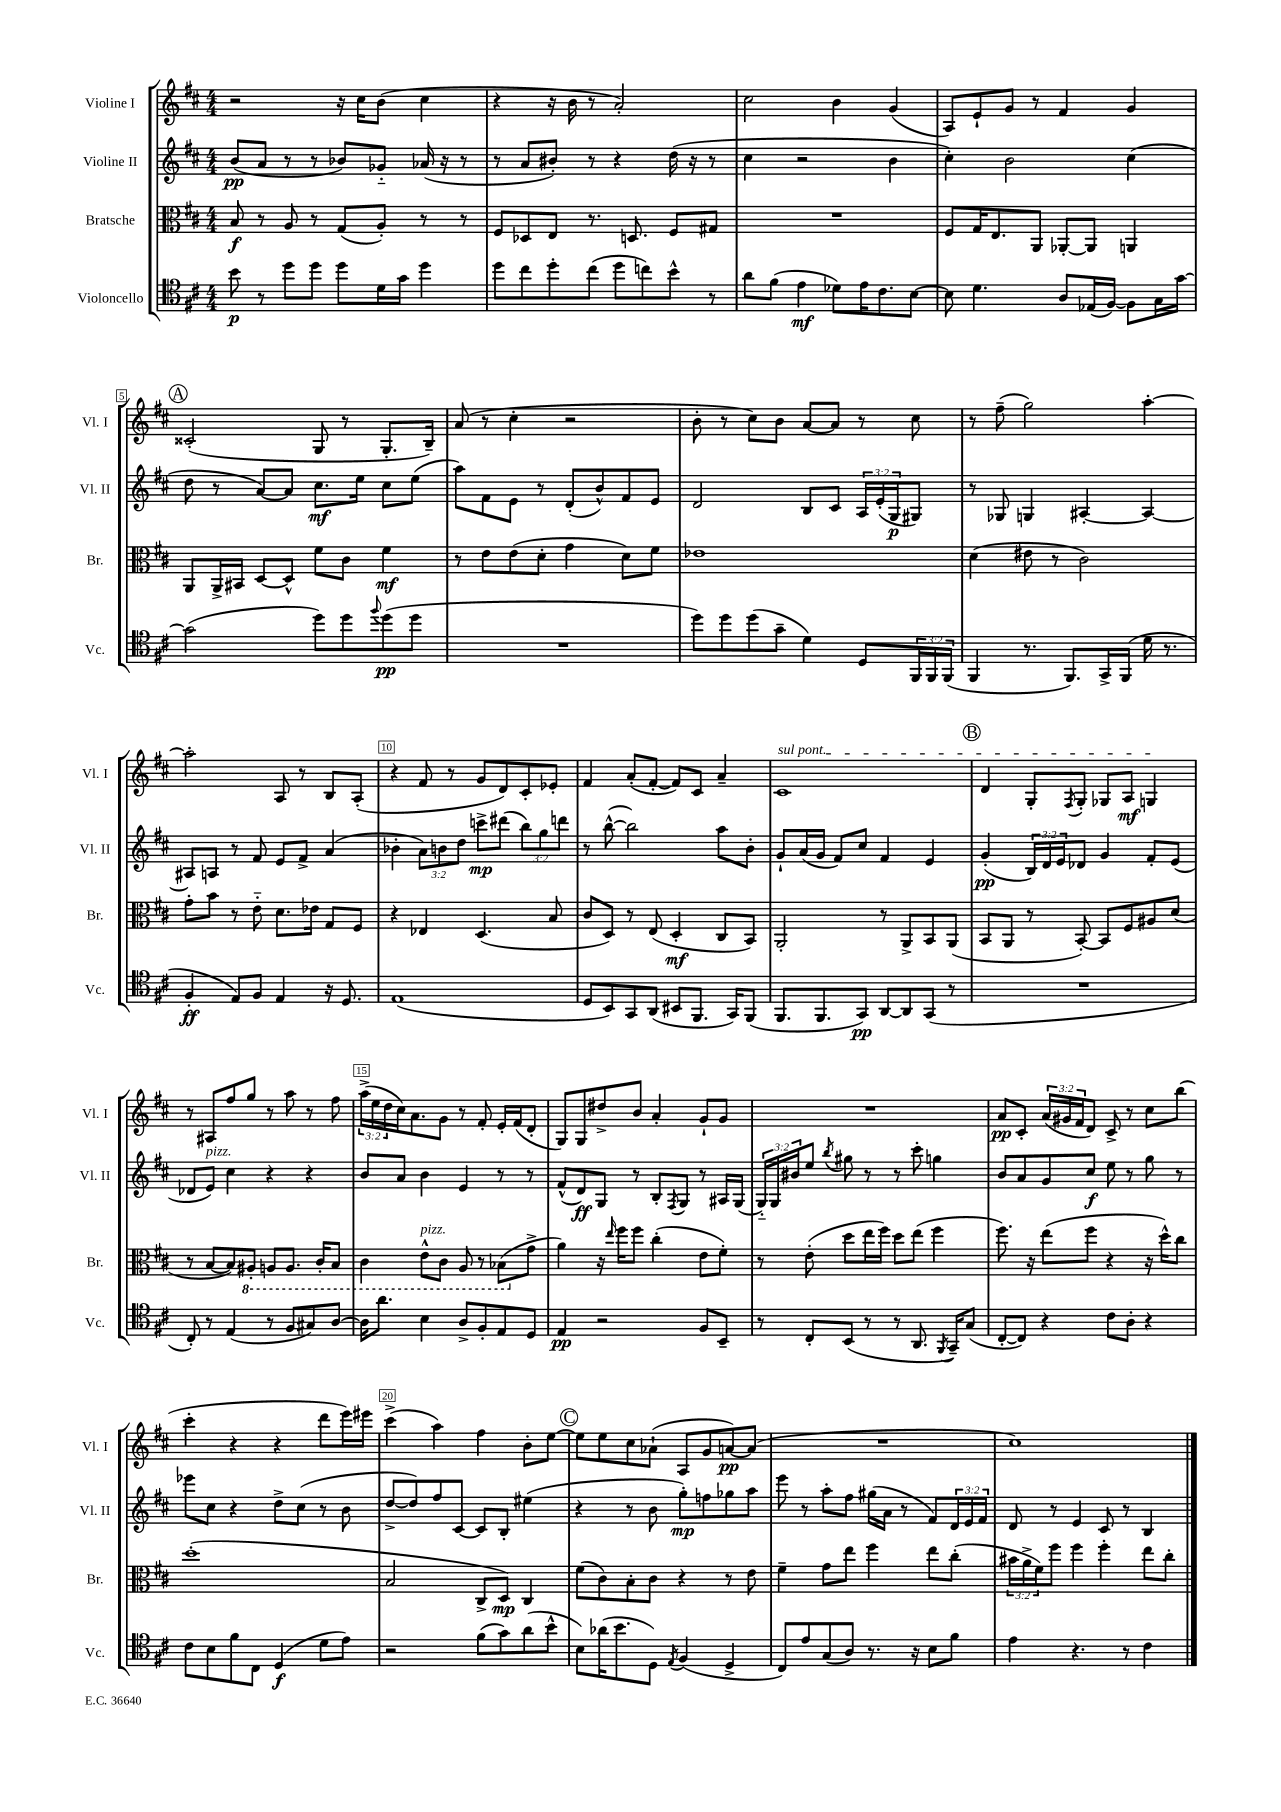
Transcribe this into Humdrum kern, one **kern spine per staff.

**kern	**dynam	**kern	**dynam	**kern	**dynam	**kern	**dynam
*part4	*part4	*part3	*part3	*part2	*part2	*part1	*part1
*staff4	*staff4	*staff3	*staff3	*staff2	*staff2	*staff1	*staff1
*I"Violoncello	*	*I"Bratsche	*	*I"Violine II	*	*I"Violine I	*
*I'Vc.	*	*I'Br.	*	*I'Vl. II	*	*I'Vl. I	*
*clefC4	*	*clefC3	*	*clefG2	*	*clefG2	*
*k[f#c#]	*	*k[f#c#]	*	*k[f#c#]	*	*k[f#c#]	*
*M4/4	*	*M4/4	*	*M4/4	*	*M4/4	*
=1	=1	=1	=1	=1	=1	=1	=1
8b\	p	8B/	f	(8b/L	pp	2r	.
8r	.	8r	.	8a/J	.	.	.
8dd\L	.	8A/	.	8r	.	.	.
8dd\J	.	8r	.	8r	.	.	.
8dd\L	.	(8G/L	.	8b-X/L)	.	16r	.
.	.	.	.	.	.	16cc#\KL	.
16d\L	.	8A'/J)	.	8g-X/J	.	(8b\J	.
16g\JJ	.	.	.	.	.	.	.
4dd\	.	8r	.	(16a-X/	.	4cc#\	.
.	.	.	.	16r	.	.	.
.	.	8r	.	8r	.	.	.
=2	=2	=2	=2	=2	=2	=2	=2
8dd\L	.	8F#/L	.	8r	.	4r	.
8cc#\	.	8D-X/	.	8a/L	.	.	.
8dd'\	.	8E/J	.	8b#X'/J)	.	16r	.
.	.	.	.	.	.	16b\	.
(8cc#\J	.	8.r	.	8r	.	8r	.
8dd\L	.	.	.	4r	.	2a'/)	.
.	.	8.Dn/	.	.	.	.	.
8ccn\)	.	.	.	.	.	.	.
8b^^\J	.	8F#/L	.	(16dd\	.	.	.
.	.	.	.	16r	.	.	.
8r	.	8G#X/J	.	8r	.	.	.
=3	=3	=3	=3	=3	=3	=3	=3
8a\L	.	1r	.	4cc#\	.	2cc#\	.
(8f#\J	.	.	.	.	.	.	.
4e\	mf	.	.	2r	.	.	.
8d-X\L)	.	.	.	.	.	4b\	.
16e\K	.	.	.	.	.	.	.
8.c#\	.	.	.	.	.	.	.
.	.	.	.	4b\	.	(4g/	.
[8B\J	.	.	.	.	.	.	.
=4	=4	=4	=4	=4	=4	=4	=4
8B\]	.	8F#/L	.	4cc#'\)	.	8A/L)	.
4.d\	.	16G/K	.	.	.	8e`/	.
.	.	8.E/	.	.	.	.	.
.	.	.	.	2b\	.	8g/J	.
.	.	8AA/J	.	.	.	8r	.
8A/L	.	[8AA-X'/L	.	.	.	4f#/	.
(16E-X/L	.	8AA-/J]	.	.	.	.	.
[16F#/JJ)	.	.	.	.	.	.	.
8F#\L]	.	4AAn/	.	(4cc#\	.	4g/	.
16G\L	.	.	.	.	.	.	.
[16g\JJ	.	.	.	.	.	.	.
!!LO:LB:g=z
!!LO:REH:place=s1:t=A
=5	=5	=5	=5	=5	=5	=5	=5
(2g\]	.	8AA/L	.	8dd\	.	(2c##X'/	.
.	.	16AA^/L	.	8r	.	.	.
.	.	16BB#X/JJ	.	.	.	.	.
.	.	[8D/L	.	[8a/L)	.	.	.
.	.	8D^^/J]	.	8a/J]	.	.	.
8dd\L)	.	8f#\L	.	8.cc#\L	mf	8G/	.
8dd\	.	8c#\J	.	.	.	8r	.
.	.	.	.	16ee\Jk	.	.	.
8qqff#/	.	.	.	.	.	.	.
(8dd\	pp	4f#\	mf	8cc#\L	.	8.G'/L	.
8dd\J	.	.	.	(8ee\J	.	.	.
.	.	.	.	.	.	16B~/Jk)	.
=6	=6	=6	=6	=6	=6	=6	=6
1r	.	8r	.	8aa\L)	.	(8a/	.
.	.	8e\L	.	8f#\	.	8r	.
.	.	(8e\	.	8e\J	.	4cc#'\	.
.	.	8d'\J	.	8r	.	.	.
.	.	4g\	.	(8d'/L	.	2r	.
.	.	.	.	8b^^/)	.	.	.
.	.	8d\L)	.	8f#/	.	.	.
.	.	8f#\J	.	8e/J	.	.	.
=7	=7	=7	=7	=7	=7	=7	=7
8dd\L)	.	1e-X	.	2d/	.	8b'\	.
8dd\	.	.	.	.	.	8r	.
(8dd\	.	.	.	.	.	8cc#\L)	.
8g~\J	.	.	.	.	.	8b\J	.
4d\)	.	.	.	8B/L	.	[8a/L	.
.	.	.	.	8c#/J	.	8a/J]	.
8D/L	.	.	.	24A/LL	.	8r	.
.	.	.	.	(24e'/	.	.	.
.	.	.	.	24G/J	p	.	.
24FF#/L	.	.	.	8G#X/J)	.	8cc#\	.
24FF#/	.	.	.	.	.	.	.
(24FF#/JJ	.	.	.	.	.	.	.
=8	=8	=8	=8	=8	=8	=8	=8
4FF#/	.	(4d\	.	8r	.	8r	.
.	.	.	.	8G-X/	.	(8ff#~\	.
8.r	.	8e#X\	.	4Gn/	.	2gg\)	.
.	.	8r	.	.	.	.	.
8.FF#/L)	.	.	.	.	.	.	.
.	.	2c#\)	.	[4A#X'/	.	.	.
16GG^/L	.	.	.	.	.	.	.
(16FF#/JJ	.	.	.	.	.	.	.
16d\	.	.	.	4A#/_	.	[4aa'\	.
8.r	.	.	.	.	.	.	.
!!LO:LB:g=z
=9	=9	=9	=9	=9	=9	=9	=9
4F#'/	ff	8g'\L	.	8A#X/L]	.	2aa'\]	.
.	.	8b\J	.	8An/J	.	.	.
8E/L)	.	8r	.	8r	.	.	.
8F#/J	.	8e\	.	8f#/	.	.	.
4E/	.	8.d\L	.	8e/L	.	8A/	.
.	.	.	.	8f#^/J	.	8r	.
.	.	16e-X\Jk	.	.	.	.	.
16r	.	8G/L	.	(4a/	.	8B/L	.
8.D/	.	.	.	.	.	.	.
.	.	8F#/J	.	.	.	(8A'/J	.
=10	=10	=10	=10	=10	=10	=10	=10
(1E	.	4r	.	4b-X'\	.	4r	.
.	.	4E-X/	.	12a\L)	.	8f#/	.
.	.	.	.	12bn\	.	.	.
.	.	.	.	.	.	8r	.
.	.	.	.	12dd\J	.	.	.
.	.	(4.D/	.	8cccn^\L	mp	8g/L	.
.	.	.	.	(8ddd#X\J	.	8d/)	.
.	.	.	.	12bb\L)	.	8c#'/	.
.	.	.	.	12gg\	.	.	.
.	.	8B/	.	.	.	8e-X'/J	.
.	.	.	.	12dddn\J	.	.	.
=11	=11	=11	=11	=11	=11	=11	=11
8D/L	.	8c#/L	.	8r	.	4f#/	.
8BB/)	.	8D/J)	.	([8bb^^\	.	.	.
8GG/	.	8r	.	2bb\])	.	(8a'/L	.
(8AA/J	.	(8E/	.	.	.	[8f#'/J	.
8BB#X/L	.	4D'/	mf	.	.	8f#/L])	.
8.FF#/J	.	.	.	.	.	8c#/J	.
.	.	8C#/L	.	8aa\L	.	4a~/	.
16GG/KL)	.	.	.	.	.	.	.
(8FF#/J	.	8BB/J)	.	8b'\J	.	.	.
=12	=12	=12	=12	=12	=12	=12	=12
!	!	!	!	!	!	!LO:TX:a:i:t=sul pont.	!
8.FF#/L	.	2AA'/	.	8g`/L	.	1c#	.
.	.	.	.	(16a/L	.	.	.
8.FF#/	.	.	.	16g/JJ	.	.	.
.	.	.	.	8f#/L)	.	.	.
8GG/J)	pp	.	.	8cc#/J	.	.	.
[8AA/L	.	8r	.	4f#/	.	.	.
8AA/]	.	8AA^/L	.	.	.	.	.
(8GG/J	.	8BB/	.	4e/	.	.	.
8r	.	(8AA/J	.	.	.	.	.
!!LO:REH:place=s1:t=B
=13	=13	=13	=13	=13	=13	=13	=13
1r	.	8BB/L	.	(4g'/	pp	4d/	.
.	.	8AA/J	.	.	.	.	.
.	.	8r	.	24B/LL)	.	8G'/L	.
.	.	.	.	24d/	.	.	.
.	.	.	.	24e/J	.	.	.
.	.	.	.	.	.	8qF#/	.
.	.	[8BB'/)	.	8d-X/J	.	8G'/J	.
.	.	8BB/L]	.	4g/	.	8G-X/L	.
.	.	8F#/	.	.	.	8A/J	mf
.	.	8A#X/	.	8f#'/L	.	4Gn/	.
.	.	(8d/J	.	(8e/J	.	.	.
!!LO:LB:g=z
=14	=14	=14	=14	=14	=14	=14	=14
8C#'/)	.	8r	.	8d-X/L	.	8r	.
!	!	!	!	!LO:TX:a:i:t=pizz.	!	!	!
8r	.	[8B/L	.	8e/J)	.	8A#X/L	.
(4E/	.	8B/])	.	4cc#\	.	8ff#/	.
*	*	*8ba	*	*	*	*	*
.	.	8AA#X'/J	.	.	.	8gg/J	.
8r	.	8AAn/L	.	4r	.	8r	.
8F#/L	.	8.AA/J	.	.	.	8aa\	.
8G#X/)	.	.	.	4r	.	8r	.
.	.	16C#'/KL	.	.	.	.	.
[8A/J	.	8BB/J	.	.	.	8ff#\	.
=15	=15	=15	=15	=15	=15	=15	=15
16A\KL]	.	4C#\	.	8b/L	.	(24aa^\LL	.
.	.	.	.	.	.	24ee\	.
8.a\J	.	.	.	.	.	.	.
.	.	.	.	.	.	24dd\	.
.	.	.	.	8a/J	.	16cc#\J)	.
.	.	.	.	.	.	8.a\	.
!	!	!LO:TX:a:i:t=pizz.	!	!	!	!	!
4B\	.	8E^^\L	.	4b\	.	.	.
.	.	8C#\J	.	.	.	8g\J	.
8A^/L	.	8AA/	.	4e/	.	8r	.
8F#'/	.	8r	.	.	.	8f#'/	.
8E/	.	(8BB-X\L	.	8r	.	16e'/LL	.
.	.	.	.	.	.	(16f#/J	.
*	*	*X8ba	*	*	*	*	*
8D/J	.	8g^\J	.	8r	.	8d'/J	.
=16	=16	=16	=16	=16	=16	=16	=16
4E/	pp	4a\)	.	(8f#^^/L	.	8G/L)	.
.	.	.	.	8d/)	ff	8G/	.
2r	.	16r	.	8G/J	.	8dd#X^/	.
.	.	16qqee/	.	.	.	.	.
.	.	16ff#\KL	.	.	.	.	.
.	.	8ff#\J	.	8r	.	8b/J	.
.	.	(4cc#'\	.	8B'/L	.	4a'/	.
.	.	.	.	8qF#/	.	.	.
.	.	.	.	8G/J	.	.	.
8F#/L	.	8e\L	.	8r	.	8g`/L	.
8BB~/J	.	8f#'\J)	.	16A#X/LL	.	8g/J	.
.	.	.	.	(16G/JJ	.	.	.
=17	=17	=17	=17	=17	=17	=17	=17
8r	.	8r	.	24G/LL)	.	1r	.
.	.	.	.	24G/	.	.	.
.	.	.	.	24b#X/J	.	.	.
8C#'/L	.	(8e'\	.	8ee/J	.	.	.
.	.	.	.	8qbb/	.	.	.
(8BB/J	.	8dd\L	.	8gg#X\	.	.	.
8r	.	16ee\L	.	8r	.	.	.
.	.	16ff#\JJ)	.	.	.	.	.
8r	.	8dd\L	.	8r	.	.	.
8.AA/	.	(8ee\J	.	8ccc#'\	.	.	.
.	.	4ff#\	.	4ggn\	.	.	.
8qFF#/	.	.	.	.	.	.	.
16GG~/KL)	.	.	.	.	.	.	.
(8G/J	.	.	.	.	.	.	.
=18	=18	=18	=18	=18	=18	=18	=18
[8C#'/L	.	8.ff#\)	.	8b/L	.	8a/L	pp
8C#/J])	.	.	.	8a/	.	8c#'/J	.
.	.	16r	.	.	.	.	.
4r	.	(8ee\L	.	8g/	.	(24a/LL	.
.	.	.	.	.	.	24g#X/	.
.	.	.	.	.	.	24f#/J	.
.	.	8ff#\J	.	8cc#/J	f	8d/J)	.
8c#\L	.	4r	.	8ee\	.	8c#^/	.
8A'\J	.	.	.	8r	.	8r	.
4r	.	16r	.	8gg\	.	8cc#\L	.
.	.	16dd^^\KL)	.	.	.	.	.
.	.	8cc#\J	.	8r	.	(8bb\J	.
!!LO:LB:g=z
=19	=19	=19	=19	=19	=19	=19	=19
8c#\L	.	(1dd'	.	8eee-X\L	.	4ccc#'\	.
8B\	.	.	.	8cc#\J	.	.	.
8f#\	.	.	.	4r	.	4r	.
8C#\J	.	.	.	.	.	.	.
(4D/	f	.	.	8dd^\L	.	4r	.
.	.	.	.	(8cc#\J	.	.	.
8d\L	.	.	.	8r	.	8ddd\L	.
8e\J)	.	.	.	8b\	.	16eee\L)	.
.	.	.	.	.	.	16eee#X\JJ	.
=20	=20	=20	=20	=20	=20	=20	=20
2r	.	2B/	.	[8dd^/L	.	(4ccc#^\	.
.	.	.	.	8dd/])	.	.	.
.	.	.	.	8ff#/	.	4aa\)	.
.	.	.	.	[8c#/J	.	.	.
(8f#\L	.	8C#^/L	.	8c#/L]	.	4ff#\	.
8g\)	.	8D/J)	mp	8B'/J	.	.	.
(8a\	.	4C#/	.	(4ee#X\	.	8b'\L	.
8b^^\J	.	.	.	.	.	[8ee\J	.
!!LO:REH:place=s1:t=C
=21	=21	=21	=21	=21	=21	=21	=21
8B\L)	.	(8f#\L	.	4r	.	8ee\L]	.
(16a-X\K	.	8c#\)	.	.	.	8ee\	.
8.b\	.	.	.	.	.	.	.
.	.	8B'\	.	8r	.	8cc#\	.
8D\J)	.	8c#\J	.	8b\	.	(8a-X`\J	.
8qE/	.	.	.	.	.	.	.
(4F#/	.	4r	.	8gg'\L)	mp	8A/L	.
.	.	.	.	8ffn\	.	8g/	.
4D^/	.	8r	.	8gg-X\	.	[8an/)	pp
.	.	8e\	.	8aa\J	.	(8a/J]	.
=22	=22	=22	=22	=22	=22	=22	=22
8C#/L)	.	4f#~\	.	8eee\	.	1r	.
8e/	.	.	.	8r	.	.	.
(8G/	.	8g\L	.	8aa'\L	.	.	.
8A/J)	.	8ee\J	.	8ff#\J	.	.	.
8.r	.	4ff#\	.	(16gg#X\LL	.	.	.
.	.	.	.	16a\JJ	.	.	.
.	.	.	.	8r	.	.	.
16r	.	.	.	.	.	.	.
8B\L	.	8ee\L	.	8f#/L)	.	.	.
8f#\J	.	(8cc#'\J	.	24d/L	.	.	.
.	.	.	.	24e/	.	.	.
.	.	.	.	24f#/JJ	.	.	.
=23	=23	=23	=23	=23	=23	=23	=23
4e\	.	24b#X\LL	.	8d/	.	1cc#)	.
.	.	24a^\	.	.	.	.	.
.	.	24f#\J)	.	.	.	.	.
.	.	8ff#\J	.	8r	.	.	.
4.r	.	4ff#\	.	4e/	.	.	.
.	.	4ff#'\	.	8c#/	.	.	.
8r	.	.	.	8r	.	.	.
4c#\	.	8ee\L	.	4B/	.	.	.
.	.	8cc#'\J	.	.	.	.	.
==	==	==	==	==	==	==	==
*-	*-	*-	*-	*-	*-	*-	*-
